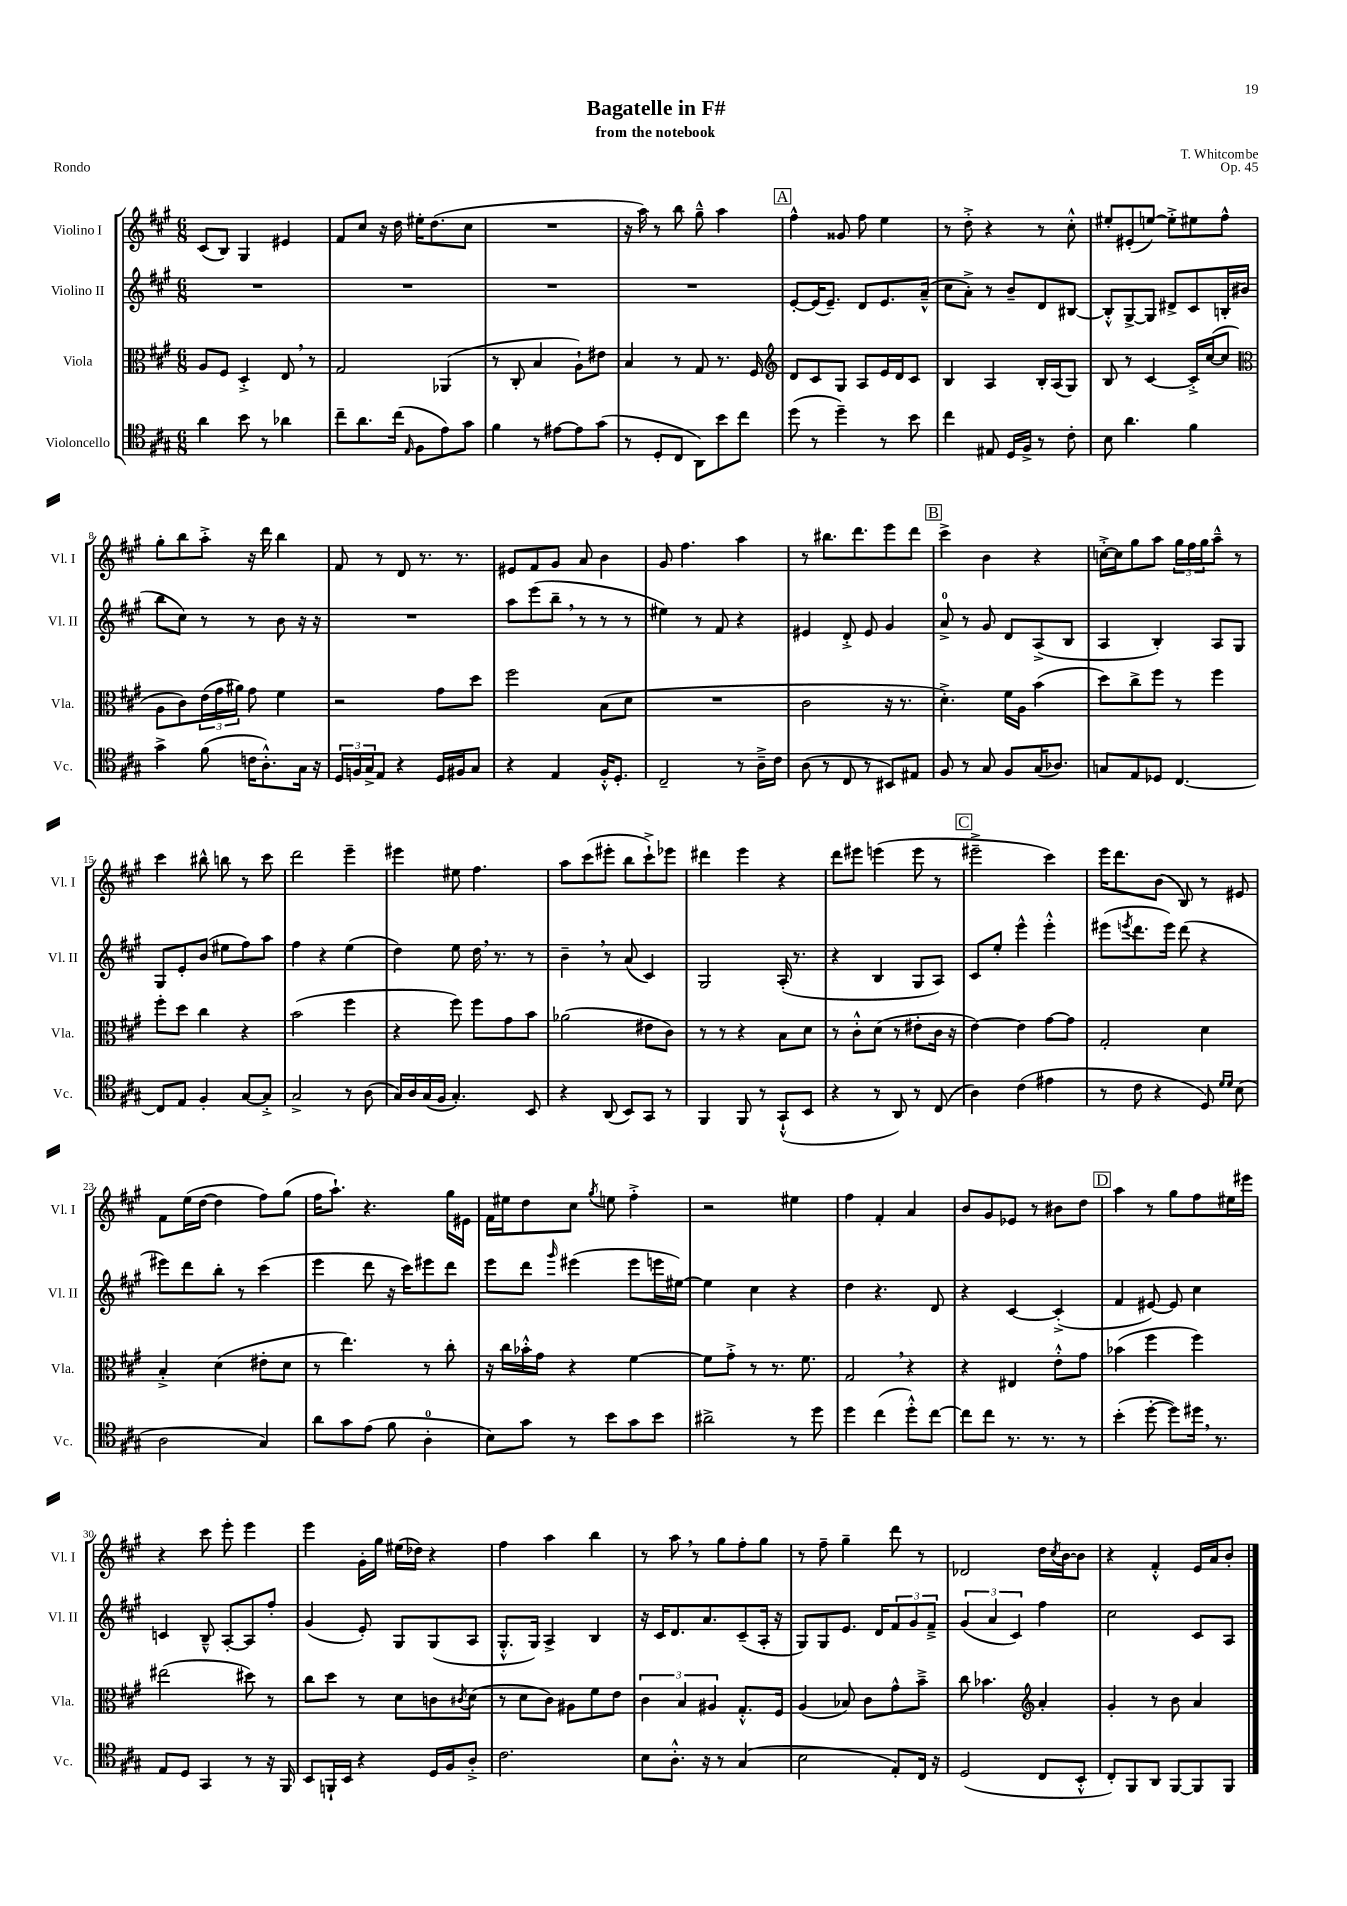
\header { title = "Bagatelle in F#" composer = "T. Whitcombe" subtitle = "from the notebook" opus = "Op. 45" piece = "Rondo" }
<<
\new StaffGroup <<
\new Staff = "s0" \with { instrumentName = "Violino I" shortInstrumentName = "Vl. I" } {
    \clef treble \key a \major \numericTimeSignature \time 6/8
    cis'8( b8) gis4 eis'4 |
    fis'8 cis''8 r16 d''16 eis''16-. d''8.( cis''8 |
    R2. |
    r16 a''16) r8 b''8 gis''8---^ a''4 |
    \mark \markup { \box "A" } fis''4-^ gisis'8 fis''8 e''4 |
    r8 d''8-.-> r4 r8 cis''8-.-^ |
    eis''8-. eis'8-.( e''8~) e''8-.-> eis''8 fis''8-^ |
    gis''8-. b''8 a''8-.-> r16 d'''16 b''4 |
    fis'8 r8 d'8 r8. r8. |
    eis'8 fis'8 gis'8 a'8 b'4 |
    gis'8 fis''4. a''4 |
    r8 bis''8. d'''8. e'''8 d'''8 |
    \mark \markup { \box "B" } cis'''4-> b'4 r4 |
    c''16~-.-> c''16 gis''8 a''8 \tuplet 3/2 { gis''16 fis''16 gis''16 } a''8---^ r8 |
    cis'''4 bis''8-^ b''8 r8 cis'''8 |
    d'''2 e'''4-- |
    eis'''4 eis''8 fis''4. |
    a''8 cis'''8( eis'''8-. b''8 cis'''8-!->) ees'''8 |
    dis'''4 e'''4 r4 |
    d'''8 eis'''8 e'''4( e'''8 r8 |
    \mark \markup { \box "C" } eis'''2---> cis'''4) |
    e'''16 d'''8. b'8( b8) r8 eis'8 |
    fis'8 e''16( d''16~ d''4 fis''8) gis''8( |
    fis''16 a''8.-!) r4. gis''16 eis'16 |
    fis'16 eis''16 d''8 cis''8 \acciaccatura { gis''8 } e''8 fis''4-.-> |
    r2 eis''4 |
    fis''4 fis'4-. a'4 |
    b'8 gis'8 ees'8 r8 bis'8 d''8 |
    \mark \markup { \box "D" } a''4 r8 gis''8 fis''8 eis''16 eis'''16 |
    r4 cis'''8 e'''8-. e'''4 |
    e'''4 gis'16-. gis''16 eis''16( des''16) r4 |
    fis''4 a''4 b''4 |
    r8 a''8 \breathe r8 gis''8 fis''8-. gis''8 |
    r8 fis''8-- gis''4-- d'''8 r8 |
    des'2 d''16 \acciaccatura { cis''8 } b'16~ b'8 |
    r4 fis'4-.-^ e'16 a'16 b'8-. \bar "|." |
}
\new Staff = "s1" \with { instrumentName = "Violino II" shortInstrumentName = "Vl. II" } {
    \clef treble \key a \major \numericTimeSignature \time 6/8
    R2. |
    R2. |
    R2. |
    R2. |
    \mark \markup { \box "A" } e'8~-. e'16( e'8.--) d'8 e'8. a'16---^( |
    cis''8 a'8-.->) r8 b'8-- d'8 bis8~ |
    bis8-.-^ gis8~-> gis8 dis'8-> cis'8 b16-. bis'16( |
    b''8 cis''8) r8 r8 b'8 r16 r16 |
    R2. |
    a''8 e'''8( b''8-- \breathe r8 r8 r8 |
    eis''4) r8 fis'8 r4 |
    eis'4 d'8-.-> eis'8 gis'4 |
    \mark \markup { \box "B" } a'8-0-> r8 gis'8 d'8 a8->( b8 |
    a4 b4-.) a8 gis8 |
    gis8 e'8-. b'8( eis''8 fis''8) a''8 |
    fis''4 r4 e''4( |
    d''4) e''8 d''16 \breathe r8. r8 |
    b'4-- \breathe r8 a'8( cis'4) |
    gis2 a16-.( r8. |
    r4 b4 gis8 a8) |
    \mark \markup { \box "C" } cis'8 e''8-. e'''4-^ e'''4-.-^ |
    eis'''8( \acciaccatura { e'''8 } d'''8. e'''16) d'''8( r4 |
    eis'''8) d'''8 b''8-. r8 cis'''4( |
    e'''4 d'''8 r16 cis'''16) eis'''8 d'''8 |
    e'''8 d'''8 \grace { gis'''16 } eis'''4( eis'''8 e'''16 eis''16~) |
    eis''4 cis''4 r4 |
    d''4 r4. d'8 |
    r4 cis'4~ cis'4-.->( |
    \mark \markup { \box "D" } fis'4 eis'8~) eis'8 cis''4 |
    c'4 b8---^ a8~-. a8 fis''8-. |
    gis'4( e'8-.) gis8 gis8( a8 |
    gis8.-.-^ gis16) a4-> b4 |
    r16 cis'16 d'8. a'8. cis'8--( a16-. r16 |
    gis8) gis8 e'8. d'16 \tuplet 3/2 { fis'8 gis'8 fis'8---> } |
    \tuplet 3/2 { gis'4( a'4 cis'4) } fis''4 |
    cis''2 cis'8 a8 \bar "|." |
}
\new Staff = "s2" \with { instrumentName = "Viola" shortInstrumentName = "Vla." } {
    \clef alto \key a \major \numericTimeSignature \time 6/8
    a8 fis8 d4-.-> e8 \breathe r8 |
    gis2 aes,4( |
    r8 cis8-. b4 a8-!) eis'8 |
    b4 r8 gis8 r8. fis16 |
    \mark \markup { \box "A" } \clef treble d'8 cis'8 gis8 a8 e'16 d'16 cis'8 |
    b4 a4 b16-. a16( gis8) |
    b8 r8 cis'4~ cis'16-.-> cis''16~( cis''8 |
    \clef alto a8 cis'8) \tuplet 3/2 { e'16( gis'16 ais'16) } gis'8 fis'4 |
    r2 gis'8 d''8 |
    fis''2 b8( d'8 |
    R2. |
    cis'2 r16 r8. |
    \mark \markup { \box "B" } d'4.-.->) fis'16 a16 b'4( |
    d''8) cis''8-> fis''8 r8 fis''4 |
    fis''8-. d''8 cis''4 r4 |
    b'2( fis''4 |
    r4 fis''8) fis''8 gis'8 b'8 |
    aes'2( eis'8 cis'8) |
    r8 r8 r4 b8 d'8 |
    r8 cis'8-.-^ d'8( r8 eis'8-. cis'16 r16 |
    \mark \markup { \box "C" } e'4~) e'4 gis'8~ gis'8 |
    gis2-. d'4 |
    b4-.-> d'4( eis'8-. d'8 |
    r8 e''4.) r8 cis''8-. |
    r16 cis''16 bes'16-.-^ gis'16 r4 fis'4~ |
    fis'8 gis'8-.-> r8 r8. fis'8. |
    gis2 \breathe r4 |
    r4 eis4 e'8-.-^ gis'8 |
    \mark \markup { \box "D" } bes'4( fis''4 fis''4) |
    eis''2( dis''8) r8 |
    cis''8 d''8 r8 d'8 c'8 \acciaccatura { cis'8 } d'8( |
    r8 d'8 cis'8) ais8 fis'8 e'8 |
    \tuplet 3/2 { cis'4 b4 ais4 } gis8.-.-^ fis16 |
    a4( bes8) cis'8 gis'8-^ b'8---> |
    cis''8 bes'4. \clef treble a'4-. |
    gis'4-. r8 b'8 a'4 \bar "|." |
}
\new Staff = "s3" \with { instrumentName = "Violoncello" shortInstrumentName = "Vc." } {
    \clef tenor \key a \major \numericTimeSignature \time 6/8
    a'4 b'8 r8 aes'4 |
    cis''8-- a'8. cis''16( \grace { e16 } fis8 e'8) gis'8 |
    fis'4 r8 eis'8~ eis'8 gis'8( |
    r8 d8-. cis8 a,8) b'8 cis''8 |
    \mark \markup { \box "A" } d''8( r8 d''4--) r8 b'8 |
    cis''4 eis8 d16 fis16-> r8 cis'8-. |
    b8 a'4. fis'4 |
    gis'4-> fis'8( c'16 a8.-.-^) gis16 r16 |
    \tuplet 3/2 { d16 f16 gis16-> } e8 r4 d16 fis16 gis8 |
    r4 e4 fis16-.-^ d8.-. |
    cis2-- r8 a16---> cis'16 |
    a8( r8 cis8 r8 bis,8) eis8 |
    \mark \markup { \box "B" } fis8 r8 gis8 fis8 gis16( aes8.) |
    g8 e8 des8 cis4.~ |
    cis8 e8 fis4-. gis8~ gis8-.-> |
    gis2-> r8 a8( |
    gis16) a16 gis16( fis16 gis4.-.) b,8 |
    r4 a,8( b,8) gis,8 r8 |
    fis,4 fis,8 r8 gis,8-!-^( b,8 |
    r4 r8 a,8) r8 cis8( |
    \mark \markup { \box "C" } a4) cis'4( eis'4 |
    r8 cis'8 r4 d8) \grace { d'16 d'16 } b8( |
    a2 gis4) |
    a'8 gis'8 e'8( fis'8 a4-0-. |
    b8) gis'8 r8 b'8 gis'8 b'8 |
    ais'2-> r8 d''8 |
    d''4 cis''4( d''8-.-^) cis''8~ |
    cis''8 cis''8 r8. r8. r8 |
    \mark \markup { \box "D" } b'4-.( d''8~-. d''8) dis''16 \breathe r8. |
    e8 d8 gis,4 r8 r16 fis,16 |
    b,8 f,16-! b,16 r4 d16 fis16 a8-.-> |
    cis'2. |
    b8 a8.-.-^ r16 r8 gis4( |
    b2 e8-.) cis16 r16 |
    d2( cis8 b,8-.-^ |
    cis8-.) fis,8 a,8 fis,8~ fis,8 fis,8 \bar "|." |
}
>>
>>
